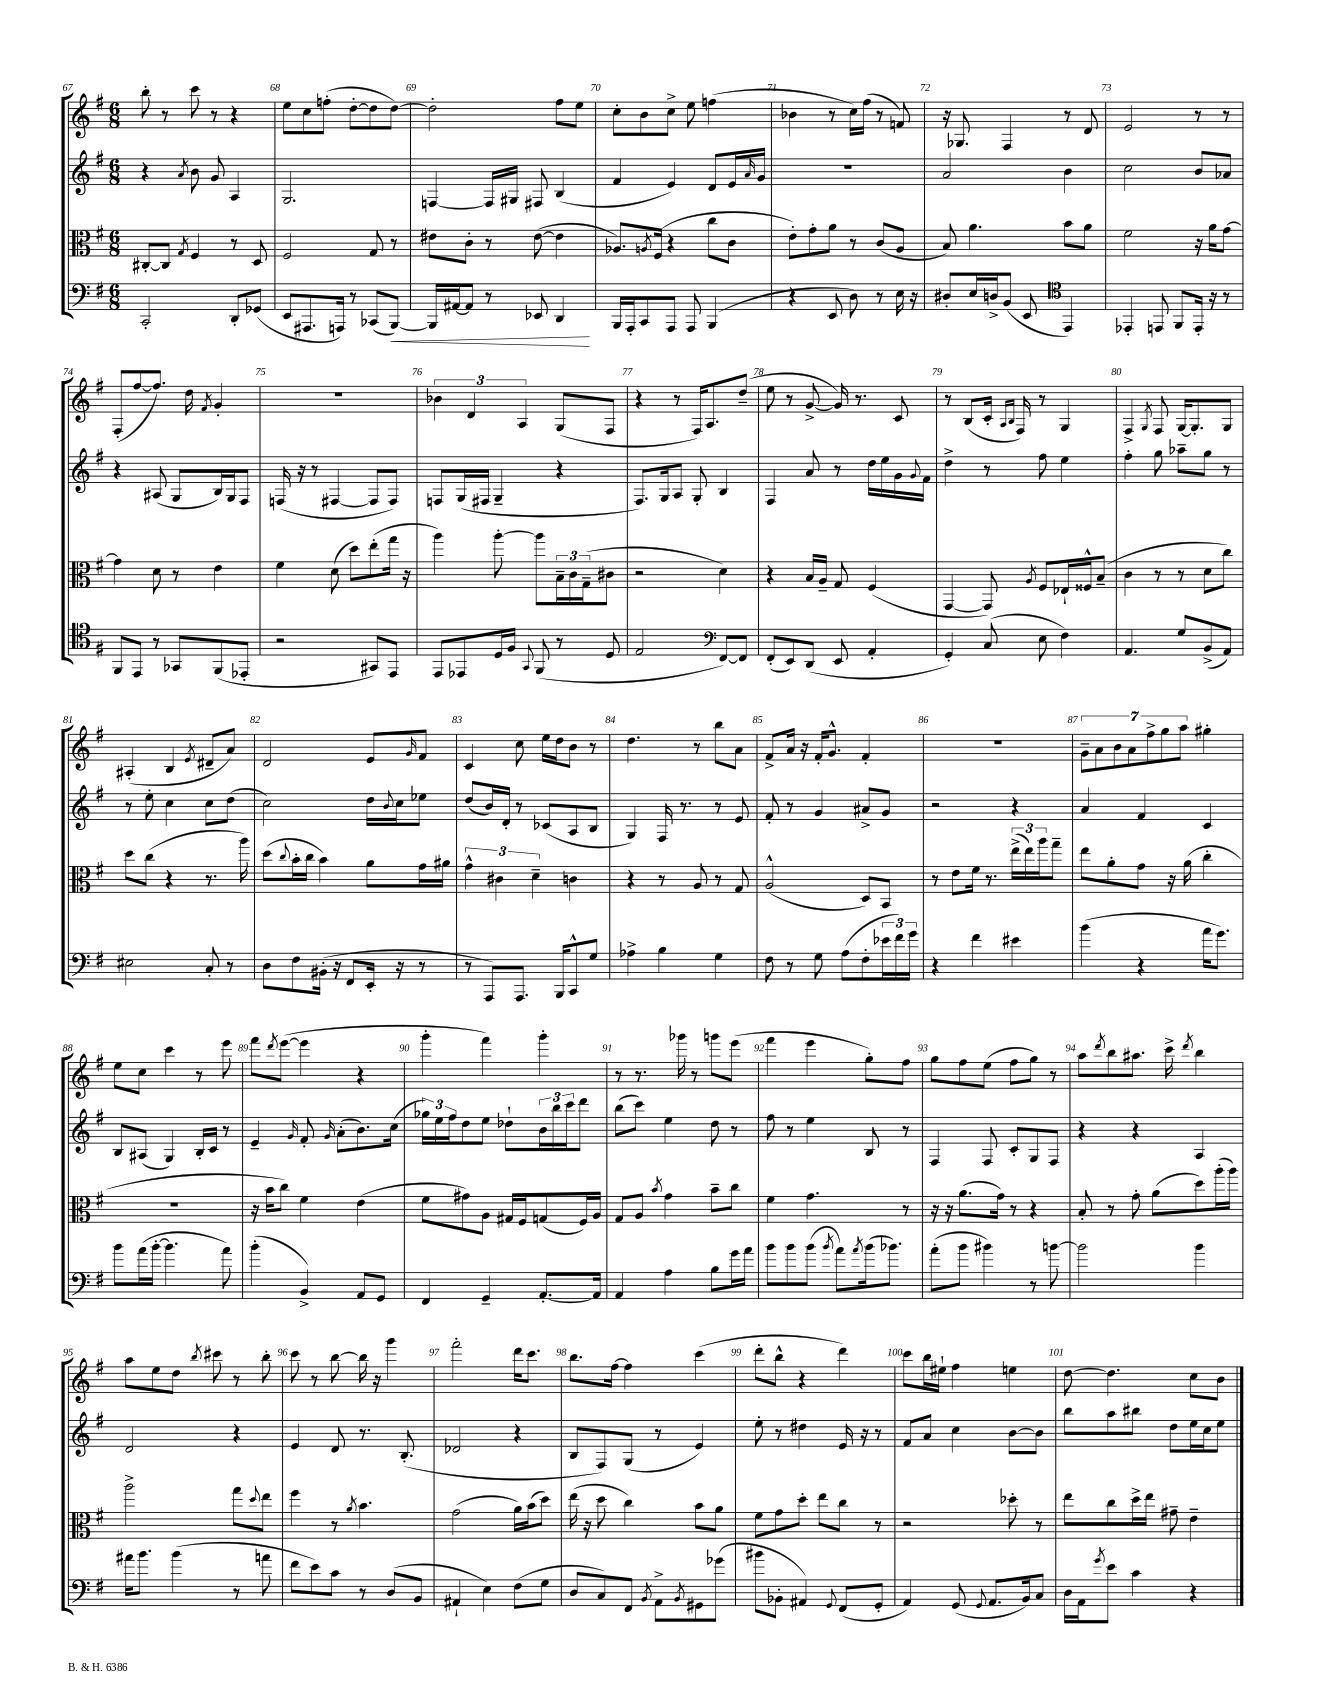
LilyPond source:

<<
\new StaffGroup <<
\new Staff = "s0" {
    \clef treble \key g \major \numericTimeSignature \time 6/8
    b''8-. r8 c'''8 r8 r4 |
    e''8 c''8 f''8-.( d''8~-. d''8 d''8~) |
    d''2-. fis''8 e''8 |
    c''8-. b'8 c''8-> e''8 f''4( |
    bes'4 r8 c''16) fis''16( r8 f'8) |
    r16 ges8. fis4 r8 d'8 |
    e'2 r8 r8 |
    fis8-.( fis''8~ fis''8.) d''16 \acciaccatura { fis'8 } g'4-. |
    R2. |
    \tuplet 3/2 { bes'4 d'4 a4 } g8( fis8 |
    r4 r8 fis16) a8. d''8--( |
    e''8 r8 g'8~-> g'16) r8. c'8 |
    r8 b8( c'16-. \grace { a16 b16 } fis16) r8 g4 |
    fis4-> \acciaccatura { g8 } fis8 g16~ g8.-. g8 |
    ais4-.( b4 \acciaccatura { e'8 } dis'8-- a'8) |
    d'2 e'8 \grace { g'16 } fis'8 |
    c'4 c''8 e''16 d''16 b'8 r8 |
    d''4. r8 b''8 a'8 |
    fis'8-> a'16 r16 fis'16-. g'8.-^ fis'4-. |
    R2. |
    \tuplet 7/4 { g'8-- a'8 b'8 a'8 fis''8-> g''8 a''8 } gis''4-. |
    e''8 c''8 c'''4 r8 e'''8 |
    fis'''8 \acciaccatura { d'''8 } e'''8~( e'''4 r4 |
    g'''4-. fis'''4) g'''4-. |
    r8 r8. ges'''16 r8 g'''8 e'''8( |
    fis'''4 e'''4 g''8-.) fis''8 |
    g''8 fis''8 e''8( fis''8 g''8) r8 |
    a''8 \acciaccatura { d'''8 } b''8 ais''8. c'''16-> \acciaccatura { d'''8 } b''4 |
    a''8 e''8 d''8 \acciaccatura { b''8 } cis'''8 r8 b''8-. |
    c'''8 r8 b''8~ b''16 r16 g'''4 |
    fis'''2-. d'''16 c'''8. |
    b''8. fis''16~ fis''4 c'''4( |
    d'''8-. b''8-^ r4 d'''4) |
    c'''8 b''16 eis''16-! fis''4 e''4 |
    d''8~ d''4. c''8 b'8 \bar "|." |
}
\new Staff = "s1" {
    \clef treble \key g \major \numericTimeSignature \time 6/8
    r4 \acciaccatura { a'8 } b'8 g'8 a4 |
    g2. |
    f4~ f16 gis16 fis8 b4( |
    fis'4 e'4) d'8 e'16 \grace { a'16 } g'16 |
    R2. |
    a'2 b'4 |
    c''2 b'8 aes'8 |
    r4 ais8( g8 b16) g16 fis8 |
    f16( r16 r8 fis4~ fis8 fis8) |
    f8 g16( fis16 g4-- r4 |
    fis8.) g16 a8 g8-. b4 |
    fis4 a'8 r8 d''16 e''16 g'16 \appoggiatura { g'8 } fis'16 |
    d''4-> r8 fis''8 e''4 |
    fis''4-. g''8 aes''8-- g''8 r8 |
    r8 e''8-. c''4 c''8 d''8( |
    c''2) d''16 \appoggiatura { b'8 } c''16 ees''8 |
    d''8( b'16) d'16-. r8 ces'8( a8 b8 |
    g4) fis16 r8. r8 e'8 |
    fis'8-. r8 g'4 ais'8-> g'8 |
    r2 r4 |
    a'4 fis'4 c'4 |
    b8 ais8( g4) b16-. c'16 r8 |
    e'4-- \grace { g'16 } fis'8-. \grace { g'16 } a'8-.( b'8.) c''16( |
    \tuplet 3/2 { ges''16) e''16 fis''16 } d''8 e''8 des''8-! \tuplet 3/2 { b'16 b''16 c'''16 } d'''8 |
    b''8( c'''8) e''4 d''8 r8 |
    fis''8 r8 e''4 b8 r8 |
    fis4 fis8 c'8-. g8 fis8 |
    r4 r4 a4 |
    d'2 r4 |
    e'4 d'8 r8. b8.-.( |
    des'2 r4 |
    b8 fis8) g8( r8 e'4) |
    e''8-. r8 dis''4 e'16 r16 r8 |
    fis'8 a'8 c''4 b'8~ b'8 |
    b''8 a''8 bis''8 d''8 e''16 c''16 e''8 \bar "|." |
}
\new Staff = "s2" {
    \clef alto \key g \major \numericTimeSignature \time 6/8
    cis8~-. cis8 \acciaccatura { g8 } fis4 r8 d8 |
    fis2 g8 r8 |
    eis'8 c'8-. r8 eis'8~( eis'4 |
    aes8.) \acciaccatura { a8 } fis16( r4 c''8 c'8 |
    e'8-.) g'8-. a'8 r8 c'8( a8 |
    b8) a'4. b'8 a'8 |
    fis'2 r16 a'16 g'8~ |
    g'4 d'8 r8 e'4 |
    fis'4 d'8( d''8) e''8-.( g''16 r16 |
    a''4) a''8~-. a''8 \tuplet 3/2 { b16-- c'16 g16--( } cis'8 |
    r2 d'4) |
    r4 b16 a16-- g8 fis4( |
    g,4~ g,8) \acciaccatura { a8 } fis8 ees16-! fisis16-^ b8--( |
    c'4 r8 r8 d'8 c''8) |
    d''8 c''8( r4 r8. a''16) |
    d''8( \appoggiatura { c''8 } b'16-. c''16 b'4) a'8 g'16 ais'16 |
    \tuplet 3/2 { g'4-^ cis'4 d'4-- } c'4 |
    r4 r8 a8 r8 g8 |
    a2-^( d8) b,8 |
    r8 e'8 fis'16 r8. \tuplet 3/2 { e''16->( e''16) a''16 } g''8-- |
    e''8 a'8-. g'8 r16 a'16( c''4-. |
    R2. |
    r16 b'16 c''8) fis'4 e'4( |
    fis'8 gis'8) a8 gis16 fis16 g8( fis16) a16 |
    g8 a8 \acciaccatura { b'8 } g'4 b'8-- c''8 |
    fis'4 g'4. r8 |
    r16 r16 a'8.( g'16) r8 r4 |
    b8-. r8 g'8-. a'8( d''8) a''16-.( a''16) |
    a''2-> g''8 \appoggiatura { d''8 } e''8 |
    fis''4 r8 \acciaccatura { a'8 } b'4. |
    g'2( a'16) b'16( d''8) |
    e''16( r16 d''8 c''4) b'8 a'8 |
    fis'8 g'8 d''8-. e''8 c''8 r8 |
    r2 des''8-. r8 |
    e''8 c''8 d''16-> e''16 gis'8-- e'4-- \bar "|." |
}
\new Staff = "s3" {
    \clef bass \key g \major \numericTimeSignature \time 6/8
    c,2-. d,8-. ges,8( |
    e,8 ais,,8. a,,16) r8 ces,8( b,,8~\<) |
    b,,16 ais,16~ ais,8 r8 ees,8 d,4\! |
    b,,16 a,,16-. c,8 a,,8 a,,8 b,,4( |
    r4 e,8 d8) r8 e16 r16 |
    dis8-. e16 d16-> b,8( e,8 \clef tenor e,4) |
    ees,4-. e,8 fis,8 e,16-. r16 r8 |
    fis,8 e,8 r8 ges,8 fis,8( ees,8-. |
    r2 gis,8) e,8 |
    e,8 ees,8 d16 fis16 \appoggiatura { g,8 } fis,8( r8 d8 |
    e2 \clef bass fis,8~) fis,8 |
    fis,8-.( e,8) d,8( e,8 a,4-. |
    g,4-.) c8( e8 fis4) |
    a,4. g8 b,8->( a,8) |
    eis2 c8-. r8 |
    d8 fis8 bis,16-.( r16 fis,8 e,16-. r16 r8 |
    r8 a,,8) a,,8. b,,16 c,8-^ g8 |
    aes4-> b4 g4 |
    fis8 r8 g8 a8( fis8-. \tuplet 3/2 { ees'16 fis'16) g'16 } |
    r4 fis'4 eis'4 |
    b'4( r4 a'16 g'8.) |
    b'8 a'16( b'16~-. b'4. a'8) |
    b'4-.( b,4->) a,8 g,8 |
    fis,4 g,4-- a,8.~-. a,16 |
    a,4 a4 b8 g'16 a'16 |
    b'8 b'8 b'8( \acciaccatura { b'8 } a'8) \acciaccatura { a'8 } b'16( bes'8.) |
    a'8-.( b'8 bis'4) r8 b'8~ |
    b'2 b'4 |
    ais'16 b'8. b'4( r8 a'8 |
    fis'8 e'8) c'8 r8 d8( b,8 |
    ais,4-! e4) fis8( g8 |
    d8 c8) fis,8 \acciaccatura { b,8 } a,8-> \acciaccatura { b,8 } gis,8 ges'8( |
    bis'8 bes,8-. ais,4) \appoggiatura { g,8 } fis,8( g,8-. |
    a,4) g,8( \appoggiatura { g,8 } a,8. b,16) c8 |
    d16 a,16 \acciaccatura { g'8 } e'8 c'4 r4 \bar "|." |
}
>>
>>
\layout { \context { \Score currentBarNumber = #67 \override BarNumber.break-visibility = ##(#f #t #t) barNumberVisibility = #all-bar-numbers-visible } }
